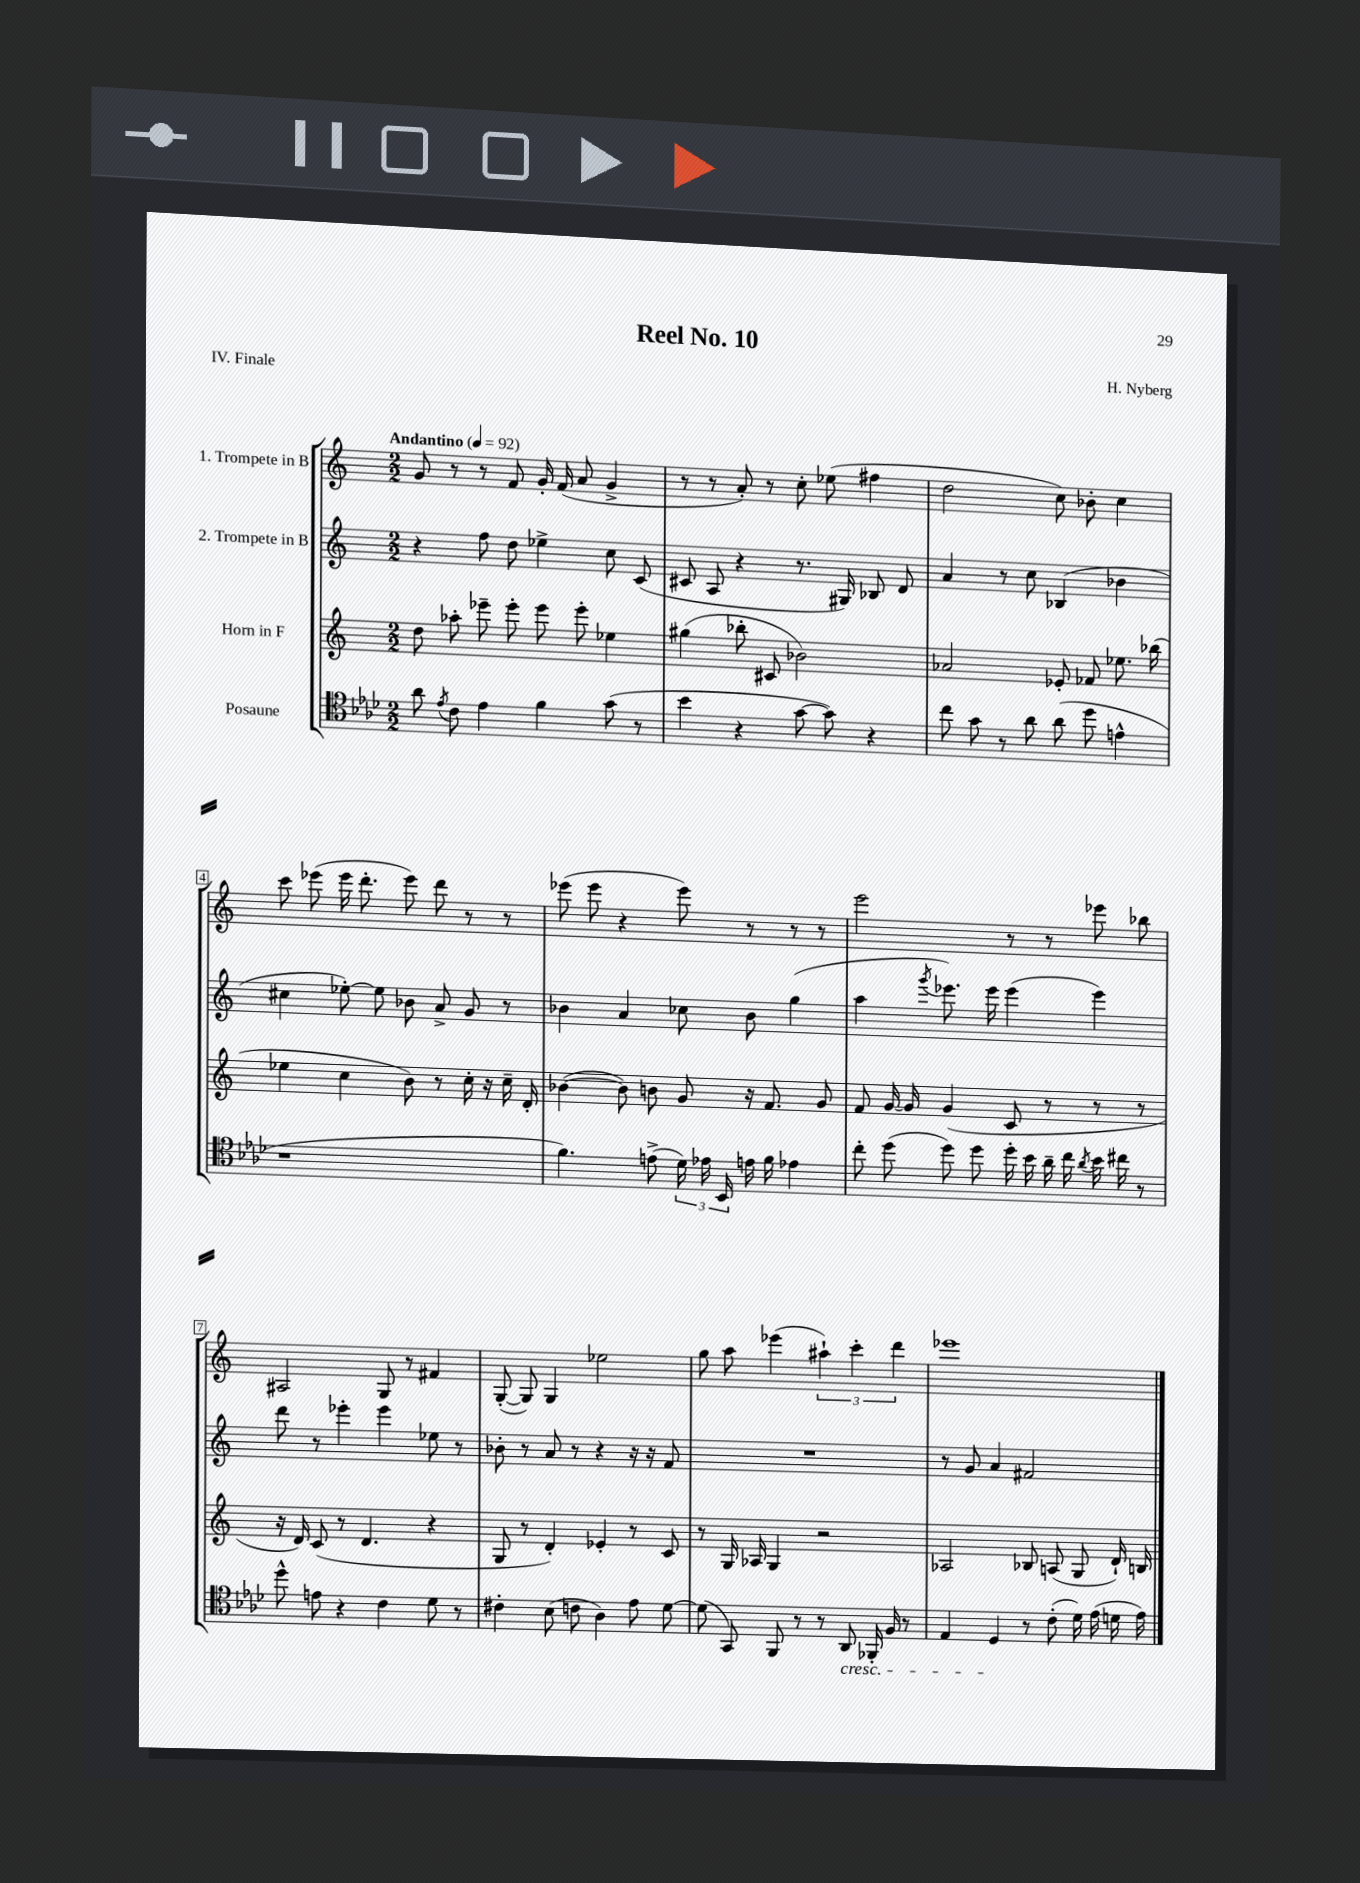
\header { title = "Reel No. 10" composer = "H. Nyberg" piece = "IV. Finale" }
<<
\new StaffGroup <<
\new Staff = "s0" \with { instrumentName = "1. Trompete in B" } {
    \clef treble \key c \major \numericTimeSignature \time 2/2 \tempo "Andantino" 4 = 92
    \autoBeamOff g'8 r8 r8 f'8 g'16-. f'16( a'8 g'4-> |
    r8 r8 a'8-.) r8 c''8-. ees''8( fis''4 |
    d''2 c''8) bes'8-. c''4 |
    c'''8 ees'''8( ees'''16 d'''8.-. ees'''8) d'''8 r8 r8 |
    ees'''8( ees'''8 r4 ees'''8) r8 r8 r8 |
    e'''2 r8 r8 ees'''8 bes''8 |
    ais2 g8 r8 fis'4 |
    g8~-.( g8) g4 ees''2 |
    g''8 a''8 ees'''4( \tuplet 3/2 { ais''4-!) c'''4-. d'''4 } |
    ees'''1 \bar "|." |
}
\new Staff = "s1" \with { instrumentName = "2. Trompete in B" } {
    \clef treble \key c \major \numericTimeSignature \time 2/2
    \autoBeamOff r4 f''8 d''8 ees''4-> c''8 c'8( |
    cis'8 a8 r4 r8. gis16) bes8 d'8 |
    a'4 r8 c''8 bes4( bes'4 |
    cis''4 ees''8~-.) ees''8 bes'8 a'8-> g'8 r8 |
    bes'4 a'4 ces''8 bes'8 g''4( |
    a''4 \acciaccatura { g'''8 } ees'''8.) ees'''16 ees'''4( ees'''4) |
    d'''8 r8 ees'''4-. ees'''4 ees''8 r8 |
    bes'8-. r8 a'8 r8 r4 r16 r16 f'8 |
    R1 |
    r8 g'8 a'4 fis'2 \bar "|." |
}
\new Staff = "s2" \with { instrumentName = "Horn in F" } {
    \clef treble \key c \major \numericTimeSignature \time 2/2
    \autoBeamOff d''8 aes''8-. ees'''8-- ees'''8-. ees'''8 ees'''8-. ees''4 |
    gis''4( bes''8-. cis'8 bes'2) |
    aes'2 ees'8-. fes'8 ees''8. bes''16( |
    ees''4 c''4 b'8) r8 c''16-. r16 c''16-- d'16-. |
    bes'4~( bes'8) b'8 g'8 r16 f'8. g'8 |
    f'8 g'16~ g'16 g'4( c'8 r8 r8 r8 |
    r16 d'16) c'8( r8 d'4. r4 |
    g8 r8 d'4-.) ees'4-. r8 c'8 |
    r8 g16 aes16 g4 r2 |
    aes2 bes8 a8( g8 d'16-!) b16 \bar "|." |
}
\new Staff = "s3" \with { instrumentName = "Posaune" } {
    \clef tenor \key aes \major \numericTimeSignature \time 2/2
    \autoBeamOff aes'8 \acciaccatura { ees'8 } c'8 ees'4 f'4 g'8( r8 |
    bes'4 r4 g'8~ g'8) r4 |
    c''8 g'8 r8 aes'8 aes'8( des''8 e'4-^ |
    r1 |
    f'4.) e'8->( \tuplet 3/2 { des'16) ees'16 bes,16 } e'16 f'16 ees'4 |
    c''8-. des''8( des''8) des''8 des''16-. bes'16 aes'16-- c''16 \acciaccatura { aes'8 } bes'16 cis''16 r8 |
    des''8-^ e'8 r4 c'4 des'8 r8 |
    cis'4-. bes8( c'8 aes4) ees'8 des'8~ |
    des'8( g,8) f,8 r8 r8 aes,8\cresc fes,16-. f16 r8 |
    ees4 des4\! r8 c'8-.( des'16) ees'16( d'16 ees'16) \bar "|." |
}
>>
>>
\layout { \context { \Score \override BarNumber.stencil = #(make-stencil-boxer 0.1 0.3 ly:text-interface::print) } }
